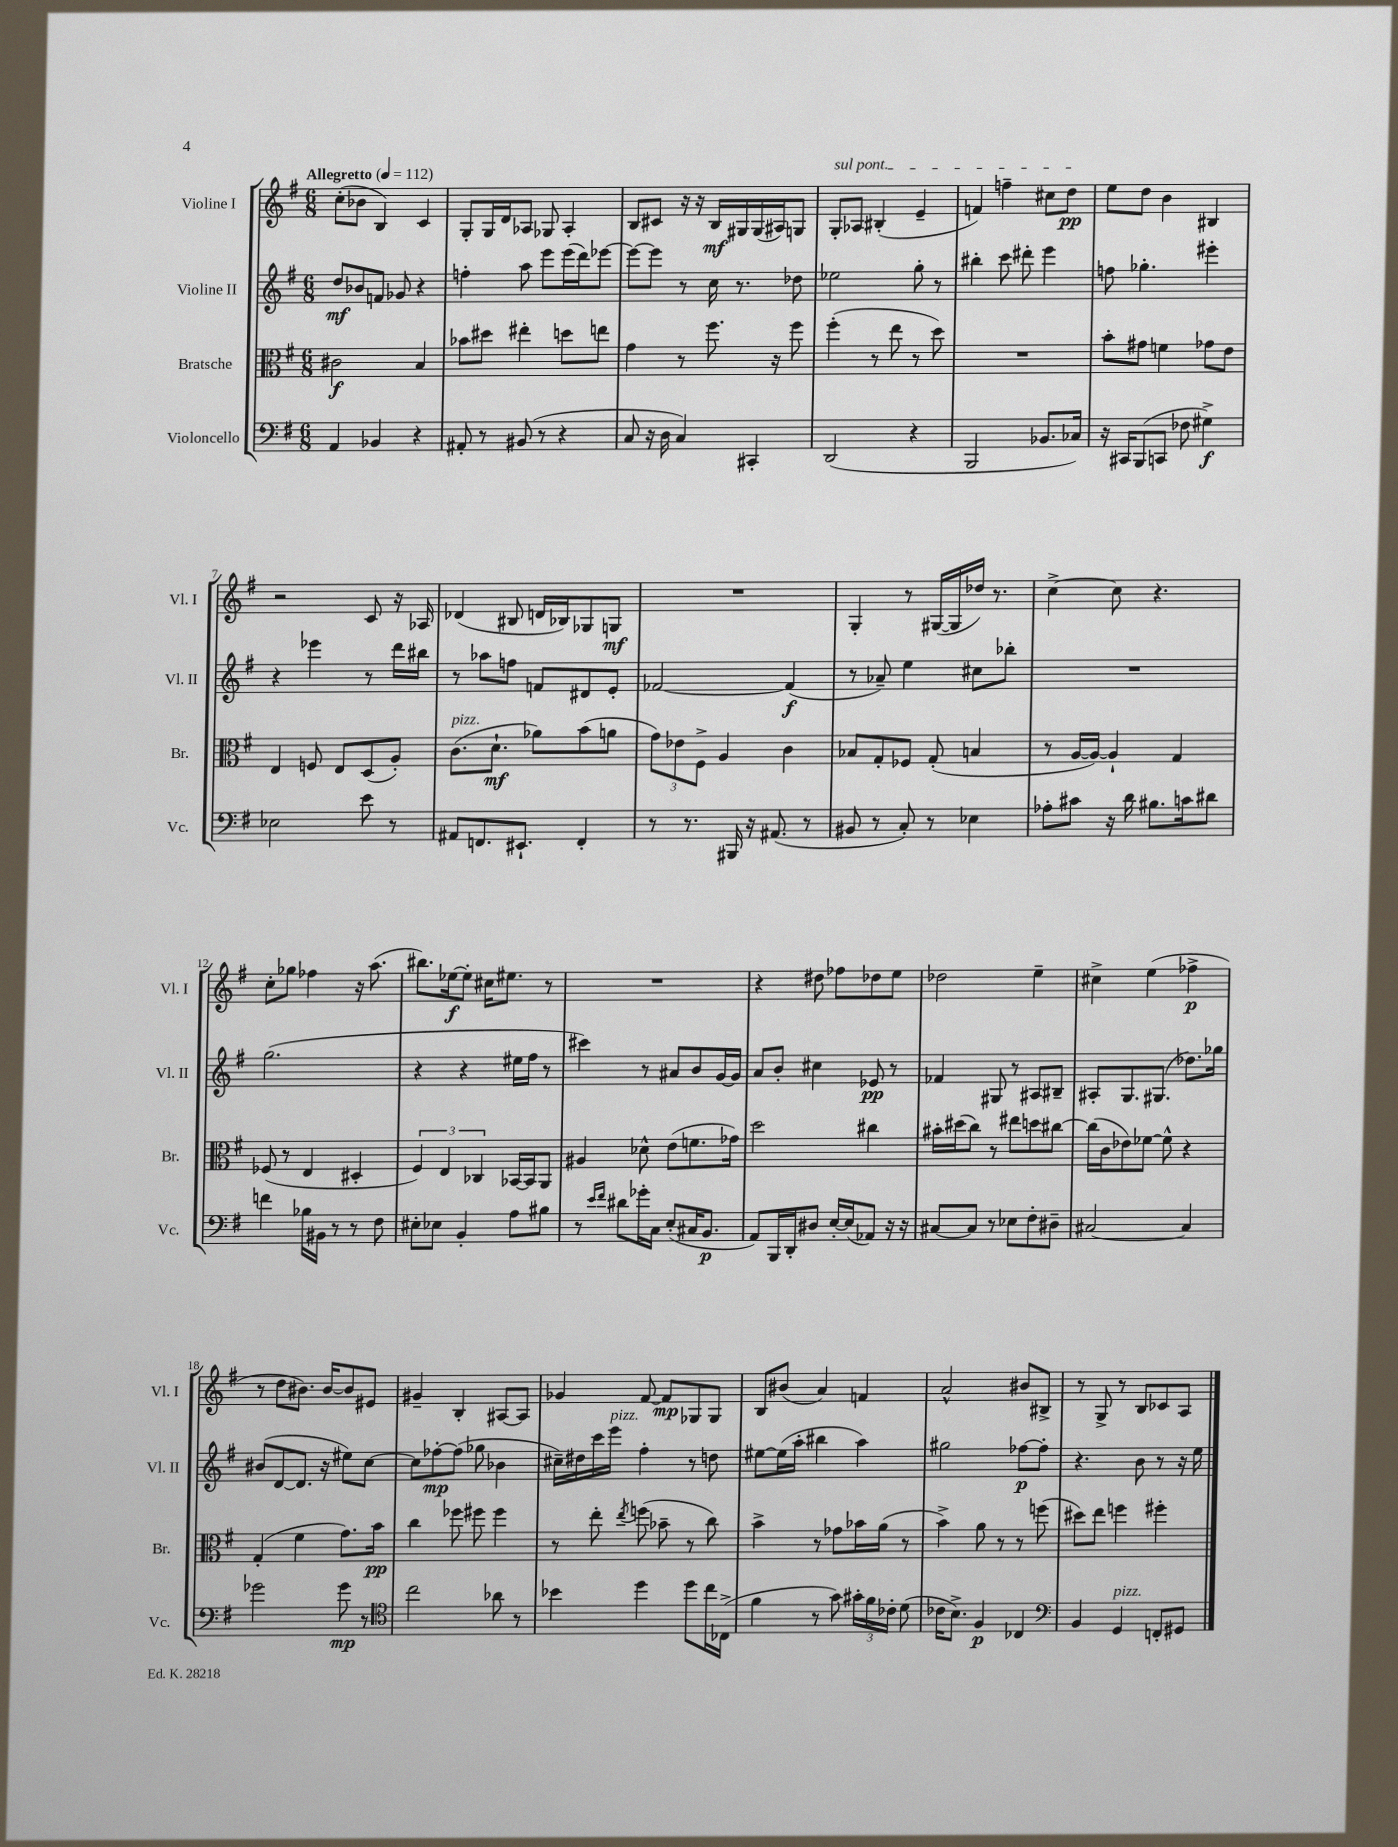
<<
\new StaffGroup <<
\new Staff = "s0" \with { instrumentName = "Violine I" shortInstrumentName = "Vl. I" } {
    \clef treble \key g \major \numericTimeSignature \time 6/8 \tempo "Allegretto" 4 = 112
    \autoBeamOff c''8[-.( bes'8] b4) c'4 |
    g8[-. g16 d'16 aes8] ges8 aes4-. |
    b8[ cis'8] r16 r16 b16[\mf gis16 gis16( ais16) g8] |
    \once \override TextSpanner.bound-details.left.text = \markup { \italic "sul pont." } g8[-.\startTextSpan aes8] bis4-.( e'4-- |
    f'4) f''4-- cis''8[ d''8]\pp\stopTextSpan |
    e''8[ d''8] b'4 bis4 |
    r2 c'8 r16 aes16 |
    des'4( bis8 d'16[ bes16) ges8 g8]\mf |
    R2. |
    g4-. r8 gis16[~( gis16 des''16]) r8. |
    c''4~-> c''8 r4. |
    c''8[-. ges''8] fes''4 r16 a''8.( |
    bis''8.[) ees''16~\f ees''8]-. cis''16[ eis''8.] r8 |
    R2. |
    r4 dis''8 fes''8[ des''8 e''8] |
    des''2 e''4-- |
    cis''4-> e''4( fes''4->\p |
    r8 d''8[ bis'8.]) bis'16[~ bis'8 eis'8] |
    gis'4-- b4-. ais8[~ ais8] |
    ges'4 fis'8~ fis'8[\mp ges8 ges8] |
    b8[ bis'8]( a'4) f'4 |
    a'2-^ bis'8[ bis8]-> |
    r8 g8-> r8 b8[ ces'8 a8] \bar "|." |
}
\new Staff = "s1" \with { instrumentName = "Violine II" shortInstrumentName = "Vl. II" } {
    \clef treble \key g \major \numericTimeSignature \time 6/8
    \autoBeamOff d''8[\mf bes'8 f'8] ges'8 r4 |
    f''4-. a''8 e'''8[ e'''16( d'''16) ees'''8]~ |
    ees'''8[~ ees'''8] r8 c''16 r8. des''8 |
    ees''2 g''8-. r8 |
    bis''4-. c'''8 dis'''8-. e'''4 |
    f''8 ges''4.-. eis'''4-. |
    r4 ees'''4 r8 d'''16[ bis''16] |
    r8 aes''8[ f''8] f'8[ dis'8 e'8]-. |
    fes'2~ fes'4\f( |
    r8 aes'8--) e''4 cis''8[ bes''8]-. |
    R2. |
    g''2.( |
    r4 r4 eis''16[ fis''16] r8 |
    cis'''4) r8 ais'8[ b'8 g'16~ g'16] |
    a'8[ b'8]-. cis''4 ees'8\pp r8 |
    fes'4 gis8 r8 ais8[ bis8]-- |
    ais8[-. g8. gis8.]( des''8.[) ges''16] |
    bis'8[( d'8~ d'8.] r16 eis''8[) c''8]~ |
    c''8[ fes''8~-.\mp fes''8]( ges''8 bes'4 |
    cis''16[--) dis''16 c'''16 e'''16]^\markup { \italic "pizz." } fis''4-. r8 d''8 |
    eis''8[~ eis''16( a''16]-. bis''4 a''4) |
    gis''2 fes''8[~\p fes''8]-. |
    r4. b'8 r8 r16 e''16 \bar "|." |
}
\new Staff = "s2" \with { instrumentName = "Bratsche" shortInstrumentName = "Br." } {
    \clef alto \key g \major \numericTimeSignature \time 6/8
    \autoBeamOff cis'2\f b4 |
    bes'8[ dis''8] eis''4-. d''8[ e''8] |
    g'4 r8 fis''8. r16 fis''8 |
    fis''4-.( r8 e''8 r8 d''8) |
    R2. |
    b'8[-. gis'8] f'4 ges'8[ e'8] |
    e4 f8 e8[ d8( a8]-.) |
    c'8.[^\markup { \italic "pizz." }( d'8.]-!\mf aes'8[) b'8( a'8] |
    \tuplet 3/2 { g'8[) ees'8 fis8]-> } a4 c'4 |
    bes8[ g8-. fes8] g8-.( b4 |
    r8 a16[~ a16]~) a4-! g4 |
    fes8( r8 e4 dis4-. |
    \tuplet 3/2 { fis4) e4 ces4 } bes,16[~ bes,16 a,8] |
    ais4 des'8-^ e'8[( f'8. ges'16]) |
    d''2 cis''4 |
    bis'16[-. dis''16( c''8]) r8 eis''8[ d''8 cis''8]~ |
    cis''16[( c'16 ees'8) fes'8]~ fes'8-^ r4 |
    g4-.( fis'4 g'8.[) b'16]\pp |
    c''4 fes''8 fis''8 fis''4 |
    r8 e''8-. \acciaccatura { e''8 } f''8( bes'8-- r8 c''8) |
    b'4-> r8 ges'8[ bes'16 a'16]( r8 |
    b'4->) a'8 r8 r8 f''8( |
    dis''8[) e''8] f''4 fis''4-. \bar "|." |
}
\new Staff = "s3" \with { instrumentName = "Violoncello" shortInstrumentName = "Vc." } {
    \clef bass \key g \major \numericTimeSignature \time 6/8
    \autoBeamOff a,4 bes,4 r4 |
    ais,8-. r8 bis,8( r8 r4 |
    c8 r16 d16 c4) cis,4-. |
    d,2( r4 |
    b,,2 bes,8.[ ces16]) |
    r16 cis,16[ b,,8( c,8] fes8 gis4->\f) |
    ees2 e'8 r8 |
    ais,8[ f,8. eis,8.]-! f,4-. |
    r8 r8. bis,,16 r16 ais,8.( r8 |
    bis,8 r8 c8-.) r8 ees4 |
    aes8[-. cis'8] r16 d'16 bis8.[ c'16 dis'8] |
    f'4 bes16[ bis,16] r8 r8 fis8 |
    eis8[-. ees8] b,4-. a8[ bis8] |
    r8 \grace { e'16[ fis'16] } dis'8[ ges'16-. c16] e8[-.( cis16 b,8.]\p |
    a,8[) b,,16 d,16-. dis8] e16[~-. e16( aes,8]) r16 r16 |
    cis8[~ cis8] r8 ees8[ fis8-. dis8]-- |
    cis2~ cis4 |
    ges'2 ges'8\mp r8 |
    \clef tenor c''2 aes'8 r8 |
    bes'4 d''4 d''8[ c''16 ces16]->( |
    fis'4 r8 g'8) \tuplet 3/2 { gis'16[-. fis'16 ces'16]-. } d'8( |
    ces'16[ b8.]->) fis4\p ces4 |
    \clef bass b,4 g,4^\markup { \italic "pizz." } f,8[-. gis,8] \bar "|." |
}
>>
>>
